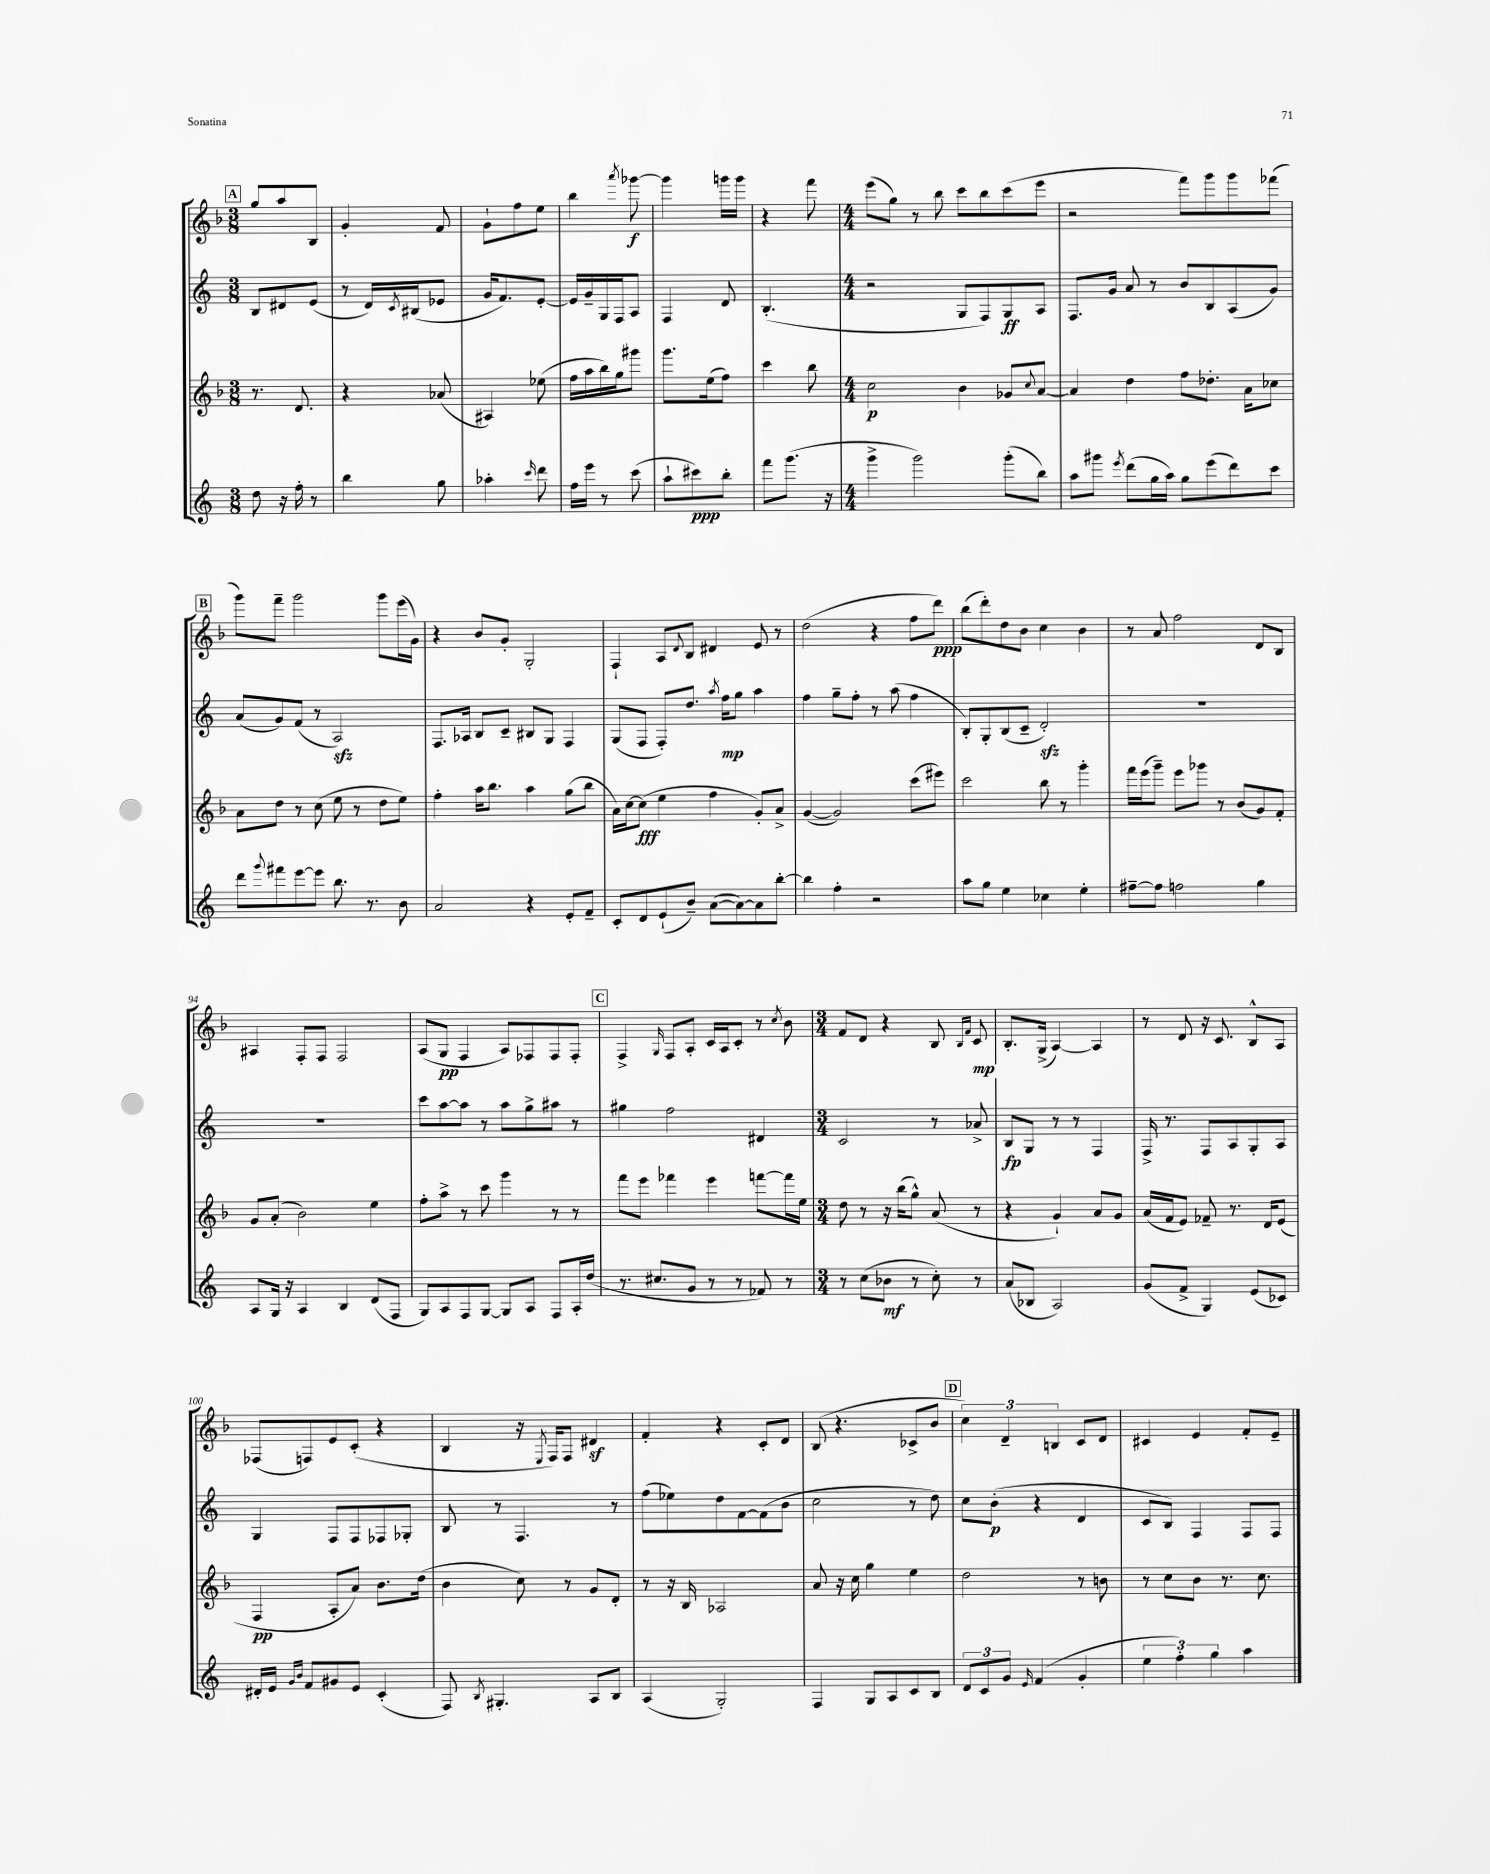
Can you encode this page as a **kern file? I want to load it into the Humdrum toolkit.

**kern	**kern	**kern	**kern
*staff4	*staff3	*staff2	*staff1
*clefG2	*clefG2	*clefG2	*clefG2
*k[]	*k[b-]	*k[]	*k[b-]
*M3/8	*M3/8	*M3/8	*M3/8
8dd\	8.r	8B/L	8gg/L
16r	.	8d#/	8aa/
16ff'\	8.d/	.	.
8r	.	(8e/J	8B-/J
=	=	=	=
4bb\	4r	8r	4g'/
.	.	16d/LL)	.
.	.	8qc/	.
.	.	(16B#/J	.
8gg\	(8a-/	8e-/J	8f/
=	=	=	=
4aa-'\	4A#/)	16g/LK	8g`\L
.	.	8.f/)	.
.	.	.	8ff\
16qqccc/	.	.	.
8ddd\	(8ee-\	[8e'/J	8ee\J
=	=	=	=
16ff\LL	16ff\LL	16e/]LL	4bb-\
16eee\JJ	16aa\	16g~/	.
8r	16bb-\)	16G/	.
.	16gg\J	16F/J	.
.	.	.	8qaaa/
(8ccc\	8ggg#\J	8A/J	[8ggg-\
=	=	=	=
8aa`\L	8.ggg\L	4F/	4ggg-\]
8ccc#\)	.	.	.
.	(16ee\k	.	.
8bb'\J	8ff\J)	8d/	16ggg\LL
.	.	.	16ggg\JJ
=	=	=	=
8fff\L	4ccc\	(4.B'/	4r
(8.ggg\J	.	.	.
.	8bb-\	.	8fff\
16r	.	.	.
=	=	=	=
*M4/4	*M4/4	*M4/4	*M4/4
4ggg^\	2cc\	2r	(8eee\L
.	.	.	8gg\J)
2ggg\)	.	.	8r
.	.	.	8bb-\
.	4b-\	8G/L	8ccc\L
.	.	8F/)	8bb-\
(8ggg'\L	8g-/L	8G/	(8ccc\
.	8qqcc/	.	.
8bb\J)	[8a/J	8A/J	8eee\J
=	=	=	=
8aa\L	4a/]	8.F/L	2r
8ggg#\J	.	.	.
.	.	16g/Jk	.
8qeee/	.	.	.
(8ddd\L	4dd\	8a/	.
16gg\L	.	8r	.
16aa\JJ)	.	.	.
8gg\L	8ff\L	8b/L	8fff\L)
(8eee\	8.dd-'\J	8B/	8ggg\
8ddd\)	.	(8A/	8ggg\
.	16a\LK	.	.
8ccc\J	8cc-\J	8g/J)	(8fff-\J
=	=	=	=
8ddd\L	8a\L	(8a/L	8ggg\L)
8qqggg/	.	.	.
8fff#\	8dd\J	8g/)	8fff~\J
[8eee\	8r	(8f/J	2ggg\
8eee\]J	(8cc\	8r	.
8.bb\	8ee\	2A/)	.
.	8r	.	.
8.r	.	.	.
.	8dd\L	.	8ggg\L
8b\	8ee\J)	.	(16eee\L
.	.	.	16g\JJ)
=	=	=	=
2a/	4ff'\	8.F/L	4r
.	.	16A-/Jk	.
.	16aa\LK	8B/L	8b-/L
.	8.bb-\J	.	.
.	.	8c~/J	8g'/J
4r	4aa\	8B#/L	2G'/
.	.	8G/J	.
8e'/L	(8gg\L	4F/	.
8f~/J	8bb-\J	.	.
=	=	=	=
8c'/L	16a\LL)	(8G/L	4F`/
.	[16cc\J	.	.
8d/	(8cc\]J	8F/J	.
(8e`/	4ee\	8F'/L)	8A/L
.	.	.	8qqd/
8b~/J)	.	8.dd/J	8B-/J
([8a\L	4ff\	.	4d#/
.	.	8qaa/	.
.	.	16ff\LK	.
8a\_)	.	8gg\J	.
8a\]	8g'/L)	4aa\	8e/
[8bb'\J	8a^/J	.	8r
=	=	=	=
4bb\]	([4g/	4ff\	(2dd\
4ff'\	2g/])	8gg~\L	.
.	.	8ff'\J	.
2r	.	8r	4r
.	.	(8aa\	.
.	(8ccc\L	4ff\	8ff\L
.	8eee#\J)	.	8ddd\J)
=	=	=	=
8aa\L	2ccc\	8B'/L)	(8bb-\L
8gg\J	.	8G'/	8ddd'\)
4ee\	.	(8B/	8dd\
.	.	8c~/J	8b-\J
4cc-\	8bb-\	2d'/)	4cc\
.	8r	.	.
4ee'\	4ggg'\	.	4b-\
=	=	=	=
[8ff#~\L	16fff\LL	1r	8r
.	(16eee\J	.	.
8ff#\]J	8ggg~\J)	.	8a/
2ff\	8eee\L	.	2ff\
.	8ggg-\J	.	.
.	8r	.	.
.	(8b-/L	.	.
4gg\	8g/)	.	8d/L
.	8f'/J	.	8B-/J
=	=	=	=
8A/L	8g/L	1r	4A#/
16G/Jk	(8a'/J	.	.
16r	.	.	.
4A/	2b-\)	.	8F'/L
.	.	.	8F/J
4B/	.	.	2F/
(8d/L	4ee\	.	.
8F/J	.	.	.
=	=	=	=
8G/L)	8ff'\L	8ccc\L	(8A/L
8A/	8aa^\J	[8aa\	8G/J
8F/	8r	8aa\]J	4F/
[8G/J	8ccc\	8r	.
8G/]L	4ggg\	8aa\L	8A/L)
8A/J	.	8gg^\	8F-/
8F/L	8r	8aa#\J	8F-/
16A'/L	8r	8r	8F-'/J
(16dd/JJ	.	.	.
=	=	=	=
8.r	8fff\L	4gg#\	4F^/
.	8eee\J	.	.
8.cc#/L	.	.	.
.	.	.	16qqG/
.	4fff-\	2ff\	8F/L
8g/J	.	.	8A'/J
8r	4eee\	.	16c/LL
.	.	.	16A/J
8r	.	.	8c'/J
8f-/)	[8fff\L	4d#/	8r
.	.	.	8qcc/
8r	16fff\]L	.	8b-\
.	16ee\JJ	.	.
=	=	=	=
*M3/4	*M3/4	*M3/4	*M3/4
8r	8dd\	2c/	8f/L
(8cc\L	8r	.	8d/J
8b-\J	16r	.	4r
.	(16bb-\LK	.	.
8r	8gg^^\J)	.	.
8cc'\)	(8a/	8r	8B-/
.	.	.	16qqB-/LL
.	.	.	16qqf/JJ
8r	8r	8a-^/	8c/
=	=	=	=
(8a/L	4r	8B/L	8.B-'/L
8B-/J	.	8G/J	.
.	.	.	(16G^/Jk
2A/)	4g`/)	8r	[4A/)
.	.	8r	.
.	8a/L	4F/	4A/]
.	8g/J	.	.
=	=	=	=
(8g/L	(16a/LL	16F^/	8r
.	16f/J	8.r	.
8f^/J	8e/J)	.	8d/
4G/)	8f-~/	8F/L	16r
.	.	.	8.c/
.	8.r	8A/	.
(8e/L	.	8G'/	8B-^^/L
.	16d/LK	.	.
8c-/J)	(8e/J	8A/J	8A/J
=	=	=	=
16d#'/LL	4F/	4G/	(8F-/L
16e/JJ	.	.	.
16qqg/LL	.	.	.
16qqb/JJ	.	.	.
8f/L	.	.	8F/)
8g#/	8A'/L	8F/L	8e/
8e/J	8a/J)	8F/	(8c'/J
(4c'/	8.b-\L	8F-/	4r
.	.	8G-'/J	.
.	(16dd\Jk	.	.
=	=	=	=
8F/)	4b-\	8B/	4B-/
8qB/	.	.	.
4.G#'/	.	8r	.
.	8cc\)	4.F/	16r
.	.	.	8qE/
.	.	.	16F/LK)
.	8r	.	8F/J
8A/L	8g/L	.	4d#/
8B/J	8d'/J	8r	.
=	=	=	=
(4A/	8r	(8ff\L	4f'/
.	16r	8ee-\)	.
.	16B-/	.	.
2G'/)	2A-/	8dd\	4r
.	.	[8f\	.
.	.	(8f\]	8c'/L
.	.	8b\J	8d/J
=	=	=	=
4F/	8a/	2cc\	(8B-/
.	16r	.	4.r
.	16cc\	.	.
8G/L	4gg\	.	.
8A/	.	.	.
8c/	4ee\	8r	8c-^/L
8B/J	.	8dd\)	8b-/J
=	=	=	=
12d/L	2dd\	8cc\L	6cc\)
12c/	.	.	.
.	.	(8b'\J	.
12g/J	.	.	6d~/
16qqe/	.	.	.
(4f/	.	4r	.
.	.	.	6B/
4g'/	8r	4d/	8c/L
.	8b\	.	8d/J
=	=	=	=
6ee\	8r	8c/L	4c#/
.	8cc\L	8B/J)	.
6ff'\)	.	.	.
.	8b-\J	4F/	4e/
6gg\	.	.	.
.	8.r	.	.
4aa\	.	8F/L	8f'/L
.	8.cc\	.	.
.	.	8F/J	8e~/J
==	==	==	==
*-	*-	*-	*-
